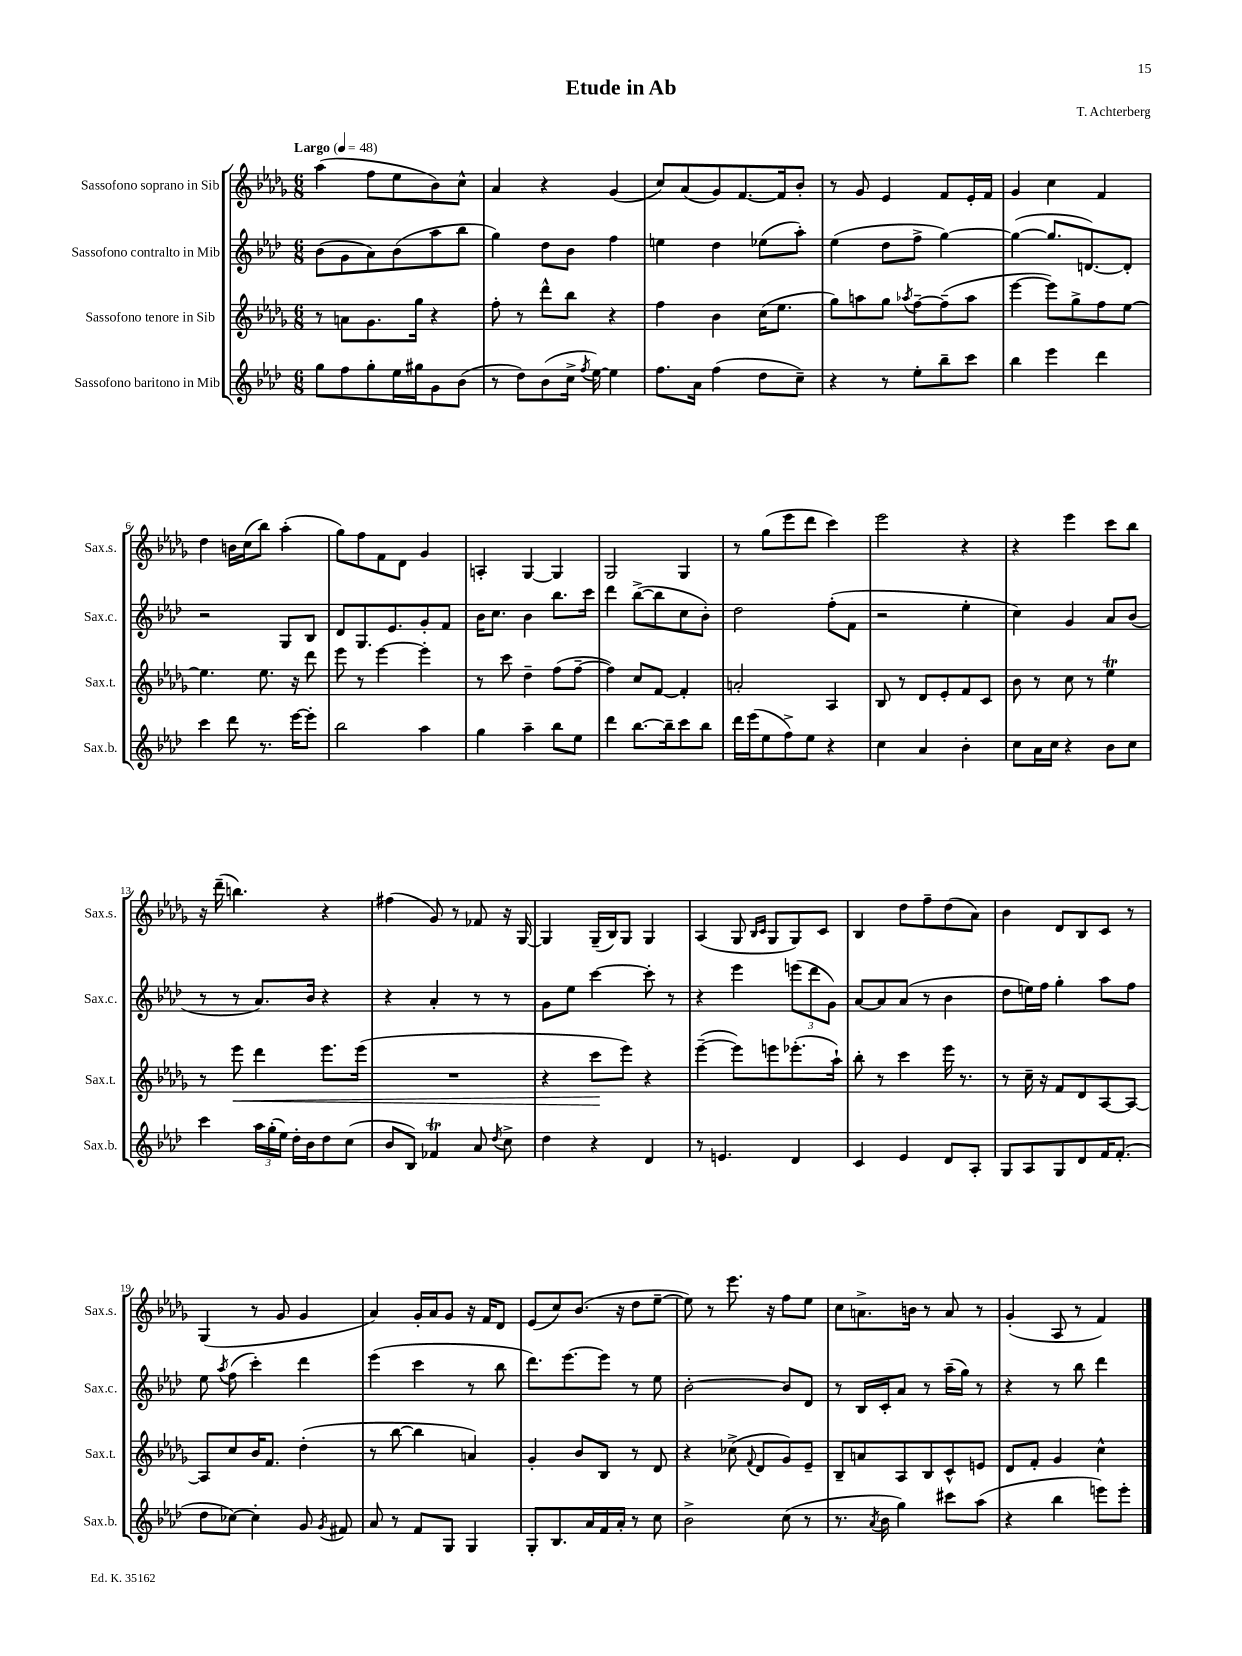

**kern	**kern	**dynam	**kern	**kern
*part4	*part3	*part3	*part2	*part1
*staff4	*staff3	*staff3	*staff2	*staff1
*I"Sassofono baritono in Mib	*I"Sassofono tenore in Sib	*	*I"Sassofono contralto in Mib	*I"Sassofono soprano in Sib
*I'Sax.b.	*I'Sax.t.	*	*I'Sax.c.	*I'Sax.s.
*clefG2	*clefG2	*	*clefG2	*clefG2
*k[b-e-a-d-]	*k[b-e-a-d-g-]	*	*k[b-e-a-d-]	*k[b-e-a-d-g-]
*M6/8	*M6/8	*	*M6/8	*M6/8
*MM48	*MM48	*	*MM48	*MM48
=1	=1	=1	=1	=1
!	!	!	!	!LO:TX:a:B:t=Largo
8gg\L	8r	.	(8b-\L	(4aa-\
8ff\	8an\L	.	8g\	.
8gg'\	8.g-\	.	8a-\)	8ff\L
16ee-\L	.	.	(8b-\	8ee-\
16gg#X\J	16gg-\Jk	.	.	.
8g\	4r	.	8aa-\	8b-\)
(8b-\J	.	.	8bb-\J	8cc^^\J
=2	=2	=2	=2	=2
8r	8ff'\	.	4gg\)	4a-/
8dd-\L)	8r	.	.	.
(8b-\	8ddd-^^\L	.	8dd-\L	4r
16cc^\Jk	8bb-\J	.	8b-\J	.
8qff/	.	.	.	.
[16ee-\)	.	.	.	.
4ee-\]	4r	.	4ff\	(4g-/
=3	=3	=3	=3	=3
8.ff\L	4ff\	.	4een\	8cc/L)
.	.	.	.	(8a-/
16a-\Jk	.	.	.	.
(4ff\	4b-\	.	4dd-\	8g-/)
.	.	.	.	[8.f/
8dd-\L	(16cc\KL	.	(8ee-X\L	.
.	8.ee-\J	.	.	16f/k]
8cc~\J)	.	.	8aa-'\J)	8b-'/J
=4	=4	=4	=4	=4
4r	8gg-\L)	.	(4ee-\	8r
.	8aan\	.	.	8g-/
8r	8gg-\J	.	8dd-\L	4e-/
.	8qaa-X/	.	.	.
8ee-'\L	[8ff~\L	.	8ff^\J	.
8bb-~\	(8ff~\]	.	[4gg\)	8f/L
8ccc\J	8aa-\J	.	.	16e-'/L
.	.	.	.	16f/JJ
=5	=5	=5	=5	=5
4bb-\	[4eee-\	.	(4gg\_	4g-/
4eee-\	8eee-\L])	.	8.gg/L]	4cc\
.	8gg-^\	.	.	.
.	.	.	[8.dn/)	.
4ddd-\	8ff\	.	.	4f/
.	[8ee-\J	.	8d'/J]	.
!!LO:LB:g=z
=6	=6	=6	=6	=6
4ccc\	4.ee-\]	.	2r	4dd-\
8ddd-\	.	.	.	16bn\LL
.	.	.	.	(16cc\J
8.r	8.ee-\	.	.	8bb-\J)
.	.	.	8G/L	(4aa-'\
[16eee-\KL	16r	.	.	.
8eee-'\J]	8ddd-\	.	8B-/J	.
=7	=7	=7	=7	=7
2bb-\	8eee-\	.	8d-/L	8gg-\L)
.	8r	.	8.G/	8ff\
.	[4eee-\	.	.	8f\
.	.	.	8.e-/	.
.	.	.	.	8d-\J
4aa-\	4eee-'\]	.	8g'/	4g-/
.	.	.	8f/J	.
=8	=8	=8	=8	=8
4gg\	8r	.	16b-\KL	4An'/
.	.	.	8.cc\J	.
.	8ccc\	.	.	.
4aa-~\	4dd-~\	.	4b-\	[4G-/
8bb-\L	(8ff\L	.	8.bb-\L	4G-/]
8ee-\J	[8ff~\J	.	.	.
.	.	.	16ccc\Jk	.
=9	=9	=9	=9	=9
4ddd-\	4ff\])	.	4ddd-\	2G-/
[8.bb-\L	8cc/L	.	([8bb-^\L	.
.	[8f/J	.	8bb-\]	.
16bb-~\k]	.	.	.	.
8ccc\	4f'/]	.	8cc\	4G-/
8bb-\J	.	.	8b-'\J)	.
=10	=10	=10	=10	=10
16ddd-\LL	2an'/	.	2dd-\	8r
(16eee-\J	.	.	.	.
8ee-\	.	.	.	(8gg-\L
8ff^\)	.	.	.	8eee-\
8ee-\J	.	.	.	8ddd-\J
4r	4A-/	.	(8ff'\L	4ccc\)
.	.	.	8f\J	.
=11	=11	=11	=11	=11
4cc\	8B-/	.	2r	2eee-\
.	8r	.	.	.
4a-/	8d-/L	.	.	.
.	8e-'/	.	.	.
4b-'\	8f/	.	4ee-'\	4r
.	8c/J	.	.	.
=12	=12	=12	=12	=12
8cc\L	8b-\	.	4cc\)	4r
16a-\L	8r	.	.	.
16cc\JJ	.	.	.	.
4r	8cc\	.	4g/	4eee-\
.	8r	.	.	.
8b-\L	4ee-T\	.	8a-/L	8ccc\L
8cc\J	.	.	(8b-/J	8bb-\J
!!LO:LB:g=z
=13	=13	=13	=13	=13
4ccc\	8r	.	8r	16r
.	.	.	.	(16ddd-~\
!	!	!LO:HP:b	!	!
.	8eee-\	<	8r	4.bbn\)
24aa-\LL	4ddd-\	.	8.a-/L)	.
(24gg'\	.	.	.	.
24ee-\JJ)	.	.	.	.
16dd-'\LL	.	.	.	.
16b-\J	.	.	16b-/Jk	.
8dd-\	8.eee-\L	.	4r	4r
(8cc\J	.	.	.	.
.	(16eee-\Jk	.	.	.
=14	=14	=14	=14	=14
8b-/L	2.r	.	4r	(4ff#X\
8B-/J)	.	.	.	.
4f-XT/	.	.	4a-'/	8g-/)
.	.	.	.	8r
8a-/	.	.	8r	8f-X/
8qdd-/	.	.	.	.
8cc^\	.	.	8r	16r
.	.	.	.	[16G-/
=15	=15	=15	=15	=15
4dd-\	4r	.	8g\L	4G-/]
.	.	.	8ee-\J	.
4r	8ccc\L	.	[4ccc\	(16G-~/LL
.	.	.	.	16B-/J)
.	8eee-\J)	[	.	8G-/J
4d-/	4r	.	8ccc'\]	4G-/
.	.	.	8r	.
=16	=16	=16	=16	=16
8r	([4eee-~\	.	4r	(4A-/
4.en/	.	.	.	.
.	8eee-\L])	.	4eee-\	8G-/
.	.	.	.	16qqB-/LL
.	.	.	.	16qqc/JJ
.	8eeen\	.	.	8G-/L
4d-/	(8.eee-X'\	.	(12eeen\L	8G-/)
.	.	.	12ddd-\	.
.	.	.	.	8c/J
.	.	.	12g\J)	.
.	16aa-`\Jk)	.	.	.
=17	=17	=17	=17	=17
4c/	8bb-'\	.	[8a-/L	4B-/
.	8r	.	8a-/]	.
4e-/	4ccc\	.	(8a-/J	8dd-\L
.	.	.	8r	8ff~\
8d-/L	16eee-\	.	4b-\	(8dd-\
.	8.r	.	.	.
8A-'/J	.	.	.	8a-\J)
=18	=18	=18	=18	=18
8G/L	8r	.	8dd-\L	4b-\
8A-/	16cc~\	.	16een\L)	.
.	16r	.	16ff\JJ	.
8G/	8f/L	.	4gg'\	8d-/L
8d-/	8d-/	.	.	8B-/
16f/K	[8A-/	.	8aa-\L	8c/J
(8.f'/J	.	.	.	.
.	8A-/J_	.	8ff\J	8r
!!LO:LB:g=z
=19	=19	=19	=19	=19
8dd-\L	8A-/L]	.	8ee-\	(4G-/
.	.	.	8qaa-/	.
[8cc-X\J)	8cc/	.	(8ff\	.
4cc-'\]	16b-/K	.	4ccc'\)	8r
.	8.f/J	.	.	.
.	.	.	.	8g-/
8g/	(4dd-'\	.	4ddd-\	4g-/
8qg/	.	.	.	.
8f#X/	.	.	.	.
=20	=20	=20	=20	=20
8a-/	8r	.	(4eee-\	4a-/)
8r	[8bb-\	.	.	.
8f/L	4bb-\]	.	4ccc\	16g-'/LL
.	.	.	.	16a-/J
8G/J	.	.	.	8g-/J
4G/	4an/)	.	8r	16r
.	.	.	.	16f/KL
.	.	.	8bb-\	8d-/J
=21	=21	=21	=21	=21
8G'/L	4g-'/	.	8.ddd-\L)	(8e-/L
8.B-/	.	.	.	8cc/)
.	.	.	[8.eee-\	.
.	8b-/L	.	.	(8.b-/J
16a-/L	.	.	.	.
16f/	8B-/J	.	8eee-\J]	.
16a-'/JJ	.	.	.	16r
8r	8r	.	8r	8dd-\L
8cc\	8d-/	.	8ee-\	[8ee-~\J
=22	=22	=22	=22	=22
2b-^\	4r	.	[2b-'\	8ee-\])
.	.	.	.	8r
.	(8cc-X^\	.	.	8.eee-\
.	8qqf/	.	.	.
.	8d-/L	.	.	.
.	.	.	.	16r
(8cc\	8g-/)	.	8b-/L]	8ff\L
8r	8e-~/J	.	8d-/J	8ee-\J
=23	=23	=23	=23	=23
8.r	8B-~/L	.	8r	8cc\L
.	8an/	.	16B-/LL	8.an^\
8qa-/	.	.	.	.
16b-\	.	.	16c'/J	.
4gg\)	8A-/	.	8a-/J	.
.	.	.	.	16bn\Jk
.	8B-/	.	8r	8r
8ccc#X\L	8c^^/	.	(16aa-~\LL	8a/
.	.	.	16gg\JJ)	.
(8aa-\J	8en/J	.	8r	8r
=24	=24	=24	=24	=24
4r	8d-/L	.	4r	(4g-'/
.	8f'/J	.	.	.
4bb-\	4g-/	.	8r	8A-/
.	.	.	8bb-\	8r
8eeen\L)	4cc^^\	.	4ddd-\	4f/)
8eee'\J	.	.	.	.
==	==	==	==	==
*-	*-	*-	*-	*-
